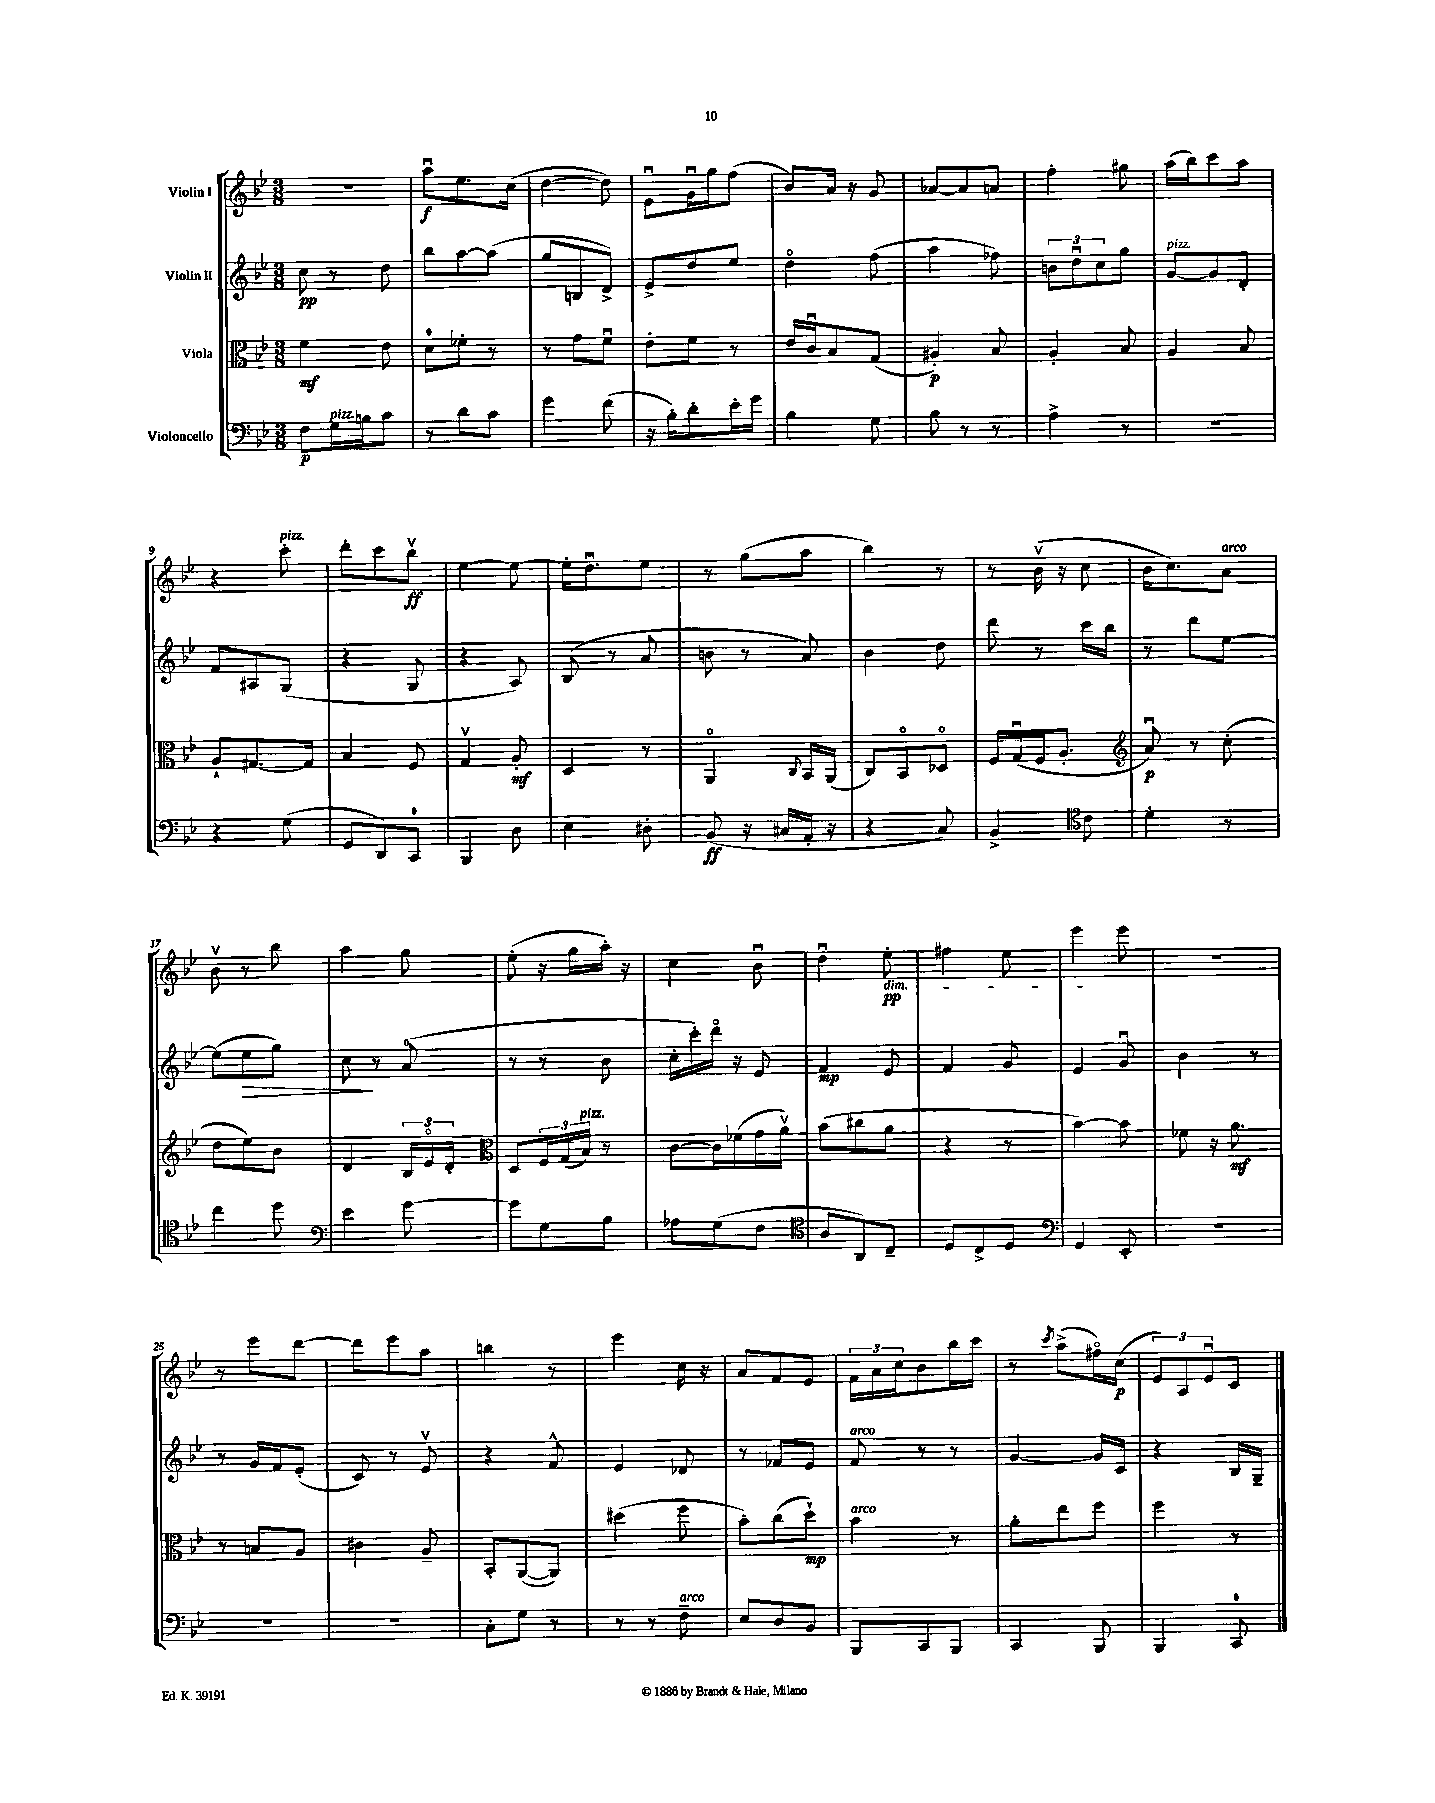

**kern	**dynam	**kern	**dynam	**kern	**dynam	**kern	**dynam
*part4	*part4	*part3	*part3	*part2	*part2	*part1	*part1
*staff4	*staff4	*staff3	*staff3	*staff2	*staff2	*staff1	*staff1
*I"Violoncello	*	*I"Viola	*	*I"Violin II	*	*I"Violin I	*
*clefF4	*	*clefC3	*	*clefG2	*	*clefG2	*
*k[b-e-]	*	*k[b-e-]	*	*k[b-e-]	*	*k[b-e-]	*
*M3/8	*	*M3/8	*	*M3/8	*	*M3/8	*
=1	=1	=1	=1	=1	=1	=1	=1
8F\L	p	4f\	mf	8cc\	pp	4.r	.
!LO:TX:a:i:t=pizz.	!	!	!	!	!	!	!
16G\L	.	.	.	8r	.	.	.
16Bn\J	.	.	.	.	.	.	.
8c\J	.	8e-\	.	8dd\	.	.	.
=2	=2	=2	=2	=2	=2	=2	=2
8r	.	8d\L	.	8bb-\L	.	8aau\L	f
8d\L	.	8f-X'\J	.	[8aa\	.	8.ee-\	.
8c\J	.	8r	.	(8aa\J]	.	.	.
.	.	.	.	.	.	(16cc\Jk	.
=3	=3	=3	=3	=3	=3	=3	=3
4g\	.	8r	.	8gg/L	.	[4dd\	.
.	.	8g\L	.	8Bn/	.	.	.
(8f\	.	8fu\J	.	8d^/J)	.	8dd\])	.
=4	=4	=4	=4	=4	=4	=4	=4
16r	.	8e-'\L	.	8e-^/L	.	8e-u\L	.
16B-'\KL)	.	.	.	.	.	.	.
8d'\	.	8f\J	.	8dd/	.	16gu\L	.
.	.	.	.	.	.	16gg\J	.
16e-'\L	.	8r	.	8ee-/J	.	(8ff\J	.
16g\JJ	.	.	.	.	.	.	.
=5	=5	=5	=5	=5	=5	=5	=5
4B-\	.	16e-/LL	.	4dd\	.	8b-/L)	.
.	.	16cu/J	.	.	.	.	.
.	.	8B-/	.	.	.	16a/Jk	.
.	.	.	.	.	.	16r	.
8G\	.	(8G/J	.	(8ff\	.	8g/	.
=6	=6	=6	=6	=6	=6	=6	=6
8B-\	.	4A#X'/)	p	4aa\	.	[8a-X/L	.
8r	.	.	.	.	.	8a-/]	.
8r	.	8B-/	.	8ff-X\)	.	8an/J	.
=7	=7	=7	=7	=7	=7	=7	=7
4A^\	.	4A'/	.	12bn\L	.	4ff'\	.
.	.	.	.	12ddu\	.	.	.
.	.	.	.	12cc\	.	.	.
8r	.	8B-/	.	8gg\J	.	8gg#X\	.
=8	=8	=8	=8	=8	=8	=8	=8
!	!	!	!	!LO:TX:a:i:t=pizz.	!	!	!
4.r	.	4A/	.	[8g/L	.	(16aa\LL	.
.	.	.	.	.	.	16bb-\J)	.
.	.	.	.	8g/]	.	8ccc\	.
.	.	8B-/	.	8d'/J	.	8aa\J	.
!!LO:LB:g=z
=9	=9	=9	=9	=9	=9	=9	=9
4r	.	8A`/L	.	8f/L	.	4r	.
.	.	[8.G#X/	.	8A#X/	.	.	.
!	!	!	!	!	!	!LO:TX:a:i:t=pizz.	!
(8G\	.	.	.	(8G/J	.	8ccc'\	.
.	.	16G#/Jk]	.	.	.	.	.
=10	=10	=10	=10	=10	=10	=10	=10
8GG/L	.	4B-/	.	4r	.	8ddd'\L	.
8DD/)	.	.	.	.	.	8ccc\	.
8CC/J	.	8F/	.	8G/	.	8bb-v\J	ff
=11	=11	=11	=11	=11	=11	=11	=11
4BBB-/	.	4Gv/	.	4r	.	[4ee-\	.
8D\	.	8A'/	mf	8A/)	.	8ee-\_	.
=12	=12	=12	=12	=12	=12	=12	=12
4E-\	.	4D/	.	(8B-/	.	16ee-'\KL]	.
.	.	.	.	.	.	8.ddu\	.
.	.	.	.	8r	.	.	.
8D#X'\	.	8r	.	8a/	.	8ee-\J	.
=13	=13	=13	=13	=13	=13	=13	=13
(8BB-/	ff	4AA/	.	8bn\	.	8r	.
16r	.	.	.	8r	.	(8gg\L	.
16C#X/LL	.	.	.	.	.	.	.
.	.	8qqC/	.	.	.	.	.
16AA'/JJ	.	16BB-/LL	.	8a/)	.	8aa\J	.
16r	.	(16AA/JJ	.	.	.	.	.
=14	=14	=14	=14	=14	=14	=14	=14
4r	.	8C/L)	.	4b-\	.	4bb-\)	.
.	.	8BB-/	.	.	.	.	.
8C/)	.	8D-X/J	.	8dd\	.	8r	.
=15	=15	=15	=15	=15	=15	=15	=15
4BB-^/	.	16F/LL	.	8ddd\	.	8r	.
.	.	(16Gu/	.	.	.	.	.
.	.	16F/J	.	8r	.	(16b-v\	.
.	.	8.A'/J	.	.	.	16r	.
*clefC4	*	*	*	*	*	*	*
8c\	.	.	.	16ccc\LL	.	8cc\	.
.	.	.	.	16bb-\JJ	.	.	.
=16	=16	=16	=16	=16	=16	=16	=16
*	*	*clefG2	*	*	*	*	*
4d'\	.	8au/)	p	8r	.	16b-\KL	.
.	.	.	.	.	.	8.cc\)	.
.	.	8r	.	8ddd\L	.	.	.
!	!	!	!	!	!	!LO:TX:a:i:t=arco	!
8r	.	(8cc'\	.	[8ee-\J	.	8a\J	.
!!LO:LB:g=z
=17	=17	=17	=17	=17	=17	=17	=17
4cc\	.	8dd\L	.	(8ee-\L]	.	8b-v\	.
!	!	!	!	!	!LO:HP:b	!	!
.	.	8ee-\)	.	8ee-\	>	8r	.
8dd\	.	8b-\J	.	8gg\J)	.	8bb-\	.
=18	=18	=18	=18	=18	=18	=18	=18
*clefF4	*	*	*	*	*	*	*
4e-\	.	4d/	.	8cc\	.	4aa\	.
.	.	.	.	8r	]	.	.
[8g\	.	24B-/LL	.	(8a/	.	8gg\	.
.	.	24e-/	.	.	.	.	.
.	.	24d'/JJ	.	.	.	.	.
=19	=19	=19	=19	=19	=19	=19	=19
*	*	*clefC3	*	*	*	*	*
8g\L]	.	8D/L	.	8r	.	(8ee-'\	.
8G\	.	24F/L	.	8r	.	16r	.
.	.	(24G/	.	.	.	.	.
.	.	.	.	.	.	16gg\LL	.
!	!	!LO:TX:a:i:t=pizz.	!	!	!	!	!
.	.	24B-/JJ)	.	.	.	.	.
8B-\J	.	8r	.	8b-\	.	16aa'\JJ)	.
.	.	.	.	.	.	16r	.
=20	=20	=20	=20	=20	=20	=20	=20
8A-X\L	.	[8c\L	.	16cc'\LL	.	4cc\	.
.	.	.	.	16ccc'\)	.	.	.
(8G\	.	16c\L]	.	16ddd\JJ	.	.	.
.	.	(16f-X\	.	16r	.	.	.
8F\J	.	16g\	.	8e-/	.	8b-u\	.
.	.	16av\JJ)	.	.	.	.	.
=21	=21	=21	=21	=21	=21	=21	=21
*clefC4	*	*	*	*	*	*	*
8A/L	.	(8b-\L	.	4f/	mp	4ddu\	.
8AA/)	.	8cc#X\	.	.	.	.	.
!	!	!	!	!	!	!LO:TX:b:i:t=dim.	!
8C~/J	.	8a\J	.	8e-/	.	8ee-'\	pp
=22	=22	=22	=22	=22	=22	=22	=22
8D/L	.	4r	.	4f/	.	4ff#X\	.
8C^/	.	.	.	.	.	.	.
8D/J	.	8r	.	8g/	.	8ee-\	.
=23	=23	=23	=23	=23	=23	=23	=23
*clefF4	*	*	*	*	*	*	*
4GG/	.	[4b-\)	.	4e-/	.	4eee-\	.
8EE-'/	.	8b-\]	.	8gu/	.	8eee-\	.
=24	=24	=24	=24	=24	=24	=24	=24
4.r	.	8f-X\	.	4b-\	.	4.r	.
.	.	16r	.	.	.	.	.
.	.	8.a\	mf	.	.	.	.
.	.	.	.	8r	.	.	.
!!LO:LB:g=z
=25	=25	=25	=25	=25	=25	=25	=25
4.r	.	8r	.	8r	.	8r	.
.	.	8Bn/L	.	16g/LL	.	8eee-\L	.
.	.	.	.	16f/J	.	.	.
.	.	8A/J	.	(8e-'/J	.	[8ddd\J	.
=26	=26	=26	=26	=26	=26	=26	=26
4.r	.	4c#X\	.	8c/)	.	8ddd\L]	.
.	.	.	.	8r	.	8eee-\	.
.	.	8A~/	.	8e-v/	.	8aa\J	.
=27	=27	=27	=27	=27	=27	=27	=27
8C'\L	.	8BB-'/L	.	4r	.	4bbn\	.
8G\J	.	([8AA/	.	.	.	.	.
8r	.	8AA/J])	.	8f^^/	.	8r	.
=28	=28	=28	=28	=28	=28	=28	=28
8r	.	(4dd#X\	.	4e-/	.	4eee-\	.
8r	.	.	.	.	.	.	.
!LO:TX:a:i:t=arco	!	!	!	!	!	!	!
8F~\	.	8ff\	.	8d-X/	.	16cc\	.
.	.	.	.	.	.	16r	.
=29	=29	=29	=29	=29	=29	=29	=29
8E-/L	.	8b-'\L)	.	8r	.	8a/L	.
8D/	.	(8cc\	.	8f-X/L	.	8f/	.
8BB-/J	.	8dd`\J)	mp	8e-/J	.	8e-/J	.
=30	=30	=30	=30	=30	=30	=30	=30
!	!	!	!	!LO:TX:a:i:t=arco	!	!	!
!	!	!LO:TX:a:i:t=arco	!	!	!	!	!
8BBB-/L	.	4b-\	.	8f/	.	24f\LL	.
.	.	.	.	.	.	24a\	.
.	.	.	.	.	.	24cc\J	.
8CC/	.	.	.	8r	.	8b-\	.
8BBB-/J	.	8r	.	8r	.	16bb-\L	.
.	.	.	.	.	.	16ccc\JJ	.
=31	=31	=31	=31	=31	=31	=31	=31
4CC/	.	8a'\L	.	[4g/	.	8r	.
.	.	.	.	.	.	8qccc/	.
.	.	8ee-\	.	.	.	(8aa^\L	.
8BBB-/	.	8ff\J	.	16g/LL]	.	16ff#X\L)	.
.	.	.	.	16c/JJ	.	(16cc\JJ	p
=32	=32	=32	=32	=32	=32	=32	=32
4BBB-/	.	4ff\	.	4r	.	12e-/L)	.
.	.	.	.	.	.	12A/	.
.	.	.	.	.	.	12e-u/	.
8CC/	.	8r	.	16B-/LL	.	8c/J	.
.	.	.	.	16G~/JJ	.	.	.
==	==	==	==	==	==	==	==
*-	*-	*-	*-	*-	*-	*-	*-
